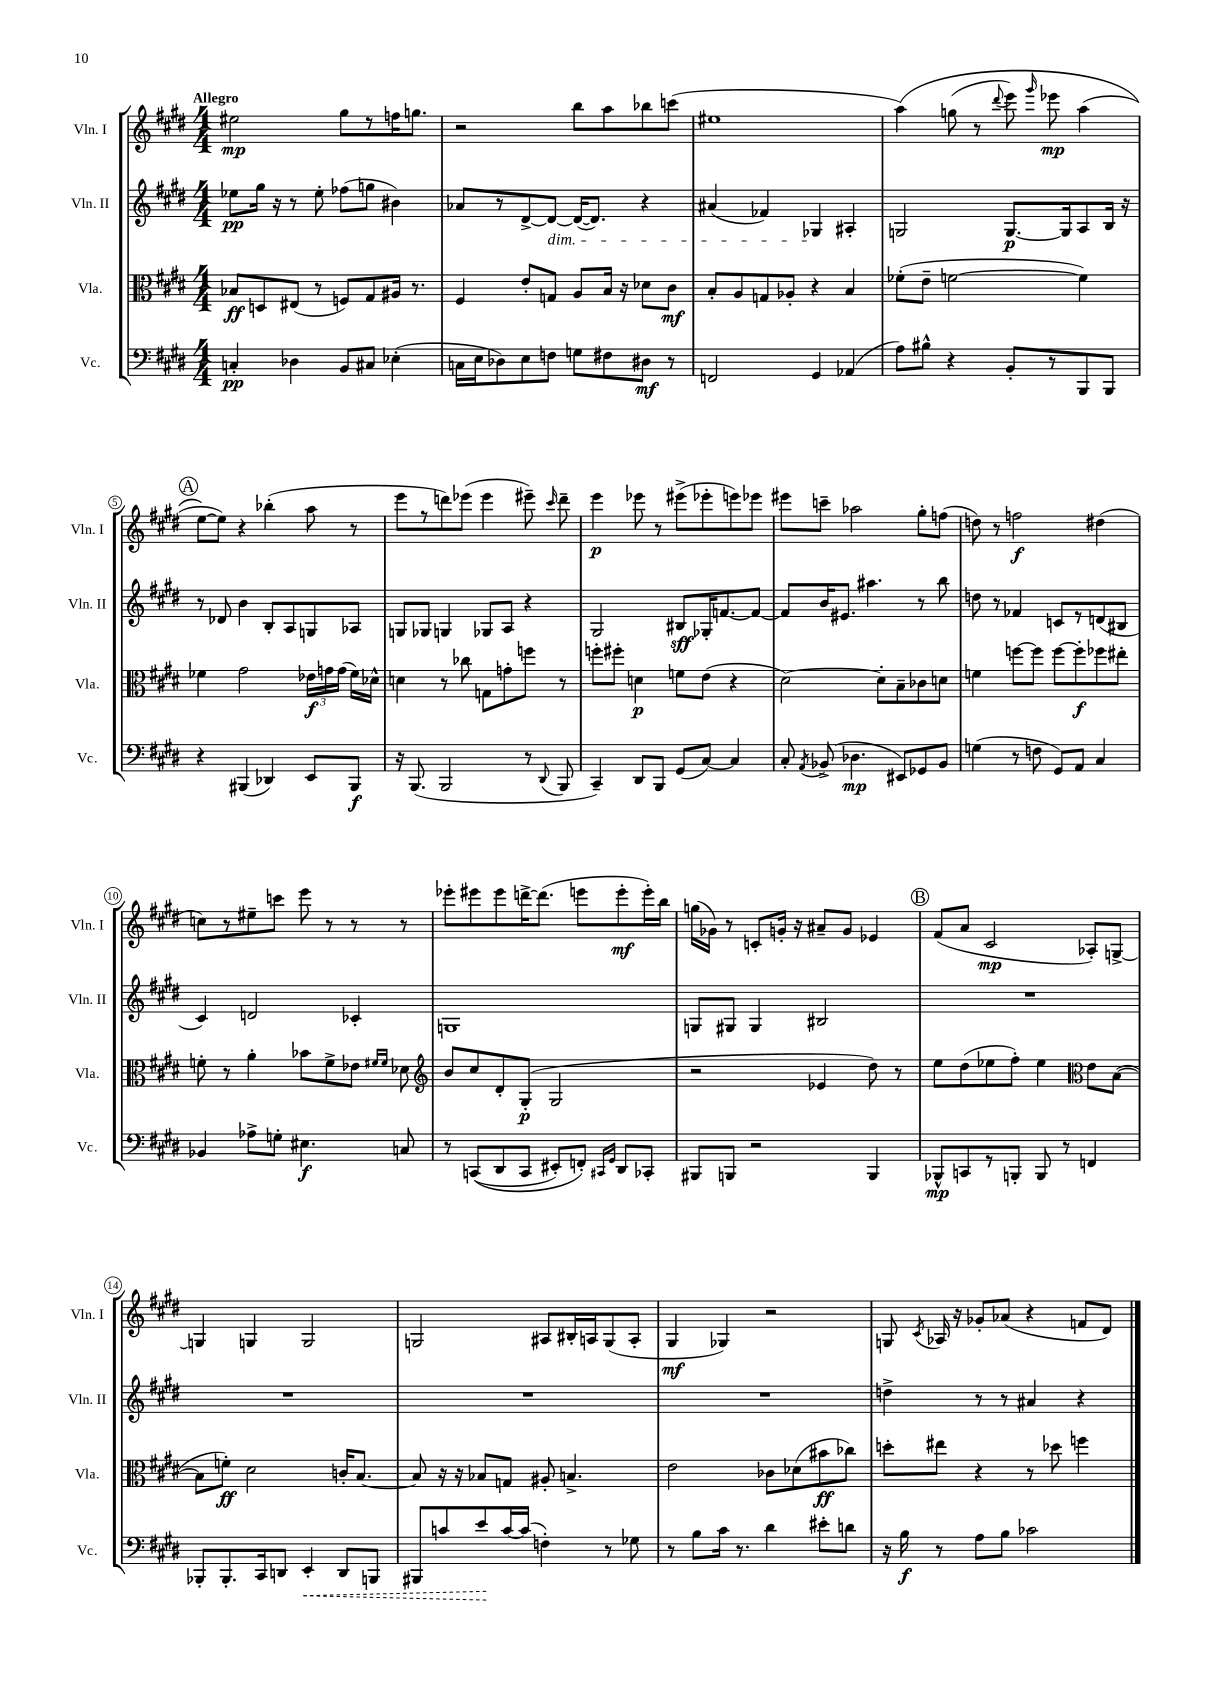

**kern	**kern	**kern	**kern
*staff4	*staff3	*staff2	*staff1
*clefF4	*clefC3	*clefG2	*clefG2
*k[f#c#g#d#]	*k[f#c#g#d#]	*k[f#c#g#d#]	*k[f#c#g#d#]
*M4/4	*M4/4	*M4/4	*M4/4
4C'	8B-	8ee-	2ee#
.	8D	16gg#	.
.	.	16r	.
4D-	(8E#	8r	.
.	8r	8ee-'	.
8BB	8F)	(8ff-	8gg#
8C#	8G#	8gg	8r
(4E-'	16A#	4b#)	16ff
.	8.r	.	8.gg
=	=	=	=
16C	4F#	8a-	2r
16E	.	.	.
8D-)	.	8r	.
8E	8e'	[8d#^	.
8F	8G	8d#_	.
8G	8A	(16d#_	8bb
.	.	8.d#])	.
8F#	16B	.	8aa
.	16r	.	.
8D#	8d-	4r	8bb-
8r	8c#	.	(8ccc
=	=	=	=
2FF	8B'	(4a#	1ee#
.	8A	.	.
.	8G	4f-)	.
.	8A-'	.	.
4GG#	4r	4G-	.
(4AA-	4B	4A#'	.
=	=	=	=
8A)	(8f-'	2G	&(4aa)
8B#^^	8e~	.	.
4r	[2f	.	(8gg
.	.	.	8r
.	.	.	8qqddd#
8BB'	.	[8.G	8eee)
.	.	.	16qqggg#
8r	.	.	8eee-
.	.	16G]	.
8BBB	4f])	8A	(4aa
8BBB	.	16B	.
.	.	16r	.
=	=	=	=
4r	4f-	8r	[8ee&)
.	.	8d-	8ee])
(4BBB#	2g#	4b	4r
4DD-)	.	8B'	(4bb-'
.	.	8A	.
8EE	24e-	8G	8aa
.	24g	.	.
.	(24g	.	.
8BBB#	16f-)	8A-	8r
.	16d-^^	.	.
=	=	=	=
16r	4d	8G	8eee
(8.BBB	.	.	.
.	.	8G-	8r
2BBB	8r	4G	8ddd)
.	8cc-	.	(8eee-
.	8G	8G-	4eee-
.	8g'	8A	.
8r	8ff	4r	8eee#~)
8qqDD#	.	.	16qqccc#
8BBB	8r	.	8ddd~
=	=	=	=
4CC#~)	8ff'	2G#	4eee
.	8ff#'	.	.
8DD#	4d	.	8eee-
8BBB	.	.	8r
(8GG#	8f	8B#	(8eee#^
[8C#)	(8e	16G-'	8eee-'
.	.	[8.f	.
4C#]	4r	.	8eee)
.	.	8f_	8eee-
=	=	=	=
8C#'	[2d#)	8f]	8eee#
8qAA	.	.	.
(8BB-^	.	16b	8ccc~
.	.	8.e#	.
4.D-	.	.	2aa-
.	.	4.aa#	.
.	8d#']	.	.
8EE#)	8B~	.	.
8GG-	8c-	8r	8gg#'
8BB-	8d	8bb	(8ff
=	=	=	=
(4G	4f	8dd	8dd)
.	.	8r	8r
8r	[8ff	4f-	2ff
8F	8ff]	.	.
8GG#)	[8ff	8c	.
8AA	8ff']	8r	.
4C#	8ff-	(8d	(4dd#
.	8ee#'	8B#	.
=	=	=	=
4BB-	8f'	4c#)	8cc)
.	8r	.	8r
8A-^	4a'	2d	8ee#~
8G'	.	.	8ccc
4.E#	8b-	.	8eee
.	8f^	.	8r
.	8e-	4c-'	8r
.	16qqf#	.	.
.	16qqf#	.	.
8C	8d-	.	8r
=	=	=	=
*	*clefG2	*	*
8r	8b	1G	8eee-'
&((8CC	8cc#	.	8eee#
8DD#	8d#'	.	8eee#
8CC	(8G#'	.	[16ddd^
.	.	.	(8.ddd]
8EE#')	2G#	.	.
8FF'&)	.	.	8eee
16qqCC#	.	.	.
16qqGG#	.	.	.
8DD#	.	.	8eee'
8CC-'	.	.	16eee')
.	.	.	16bb
=	=	=	=
8BBB#	2r	8G	(16gg
.	.	.	16g-)
8BBB	.	8G#	8r
2r	.	4G#	8c'
.	.	.	16g'
.	.	.	16r
.	4e-	2B#	8a#~
.	.	.	8g
4BBB	8dd#)	.	4e-
.	8r	.	.
=	=	=	=
8BBB-^^	8ee	1r	(8f#
8CC	(8dd#	.	8a
8r	8ee-	.	2c#
8BBB'	8ff#')	.	.
8BBB	4ee-	.	.
8r	.	.	.
*	*clefC3	*	*
4FF	8e	.	8A-')
.	([8B	.	[8G^
=	=	=	=
8BBB-'	8B]	1r	4G]
8.BBB-'	8f')	.	.
.	2d#	.	4G
16CC#	.	.	.
8DD	.	.	.
4EE'	.	.	2G
8DD	16c'	.	.
.	[8.B	.	.
8BBB	.	.	.
=	=	=	=
8BBB#	8B]	1r	2G
8c	16r	.	.
.	16r	.	.
8e	8B-	.	.
[16c	8G	.	.
(16c]	.	.	.
4F')	8A#'	.	8A#
.	4.B^	.	16B#'
.	.	.	16A
8r	.	.	(8G
8G-	.	.	8A'
=	=	=	=
8r	2e	1r	4G#
8B	.	.	.
16c#	.	.	4G-)
8.r	.	.	.
4d#	8c-	.	2r
.	(8d-	.	.
8e#'	8b#	.	.
8d	8cc-)	.	.
=	=	=	=
16r	8dd'	4dd^	8G
16B	.	.	.
.	.	.	8qc#
8r	8ee#	.	16A-
.	.	.	16r
8A	4r	8r	8g-'
8B	.	8r	(8a-
2c-	8r	4a#	4r
.	8dd-	.	.
.	4ff	4r	8f
.	.	.	8d#)
==	==	==	==
*-	*-	*-	*-
